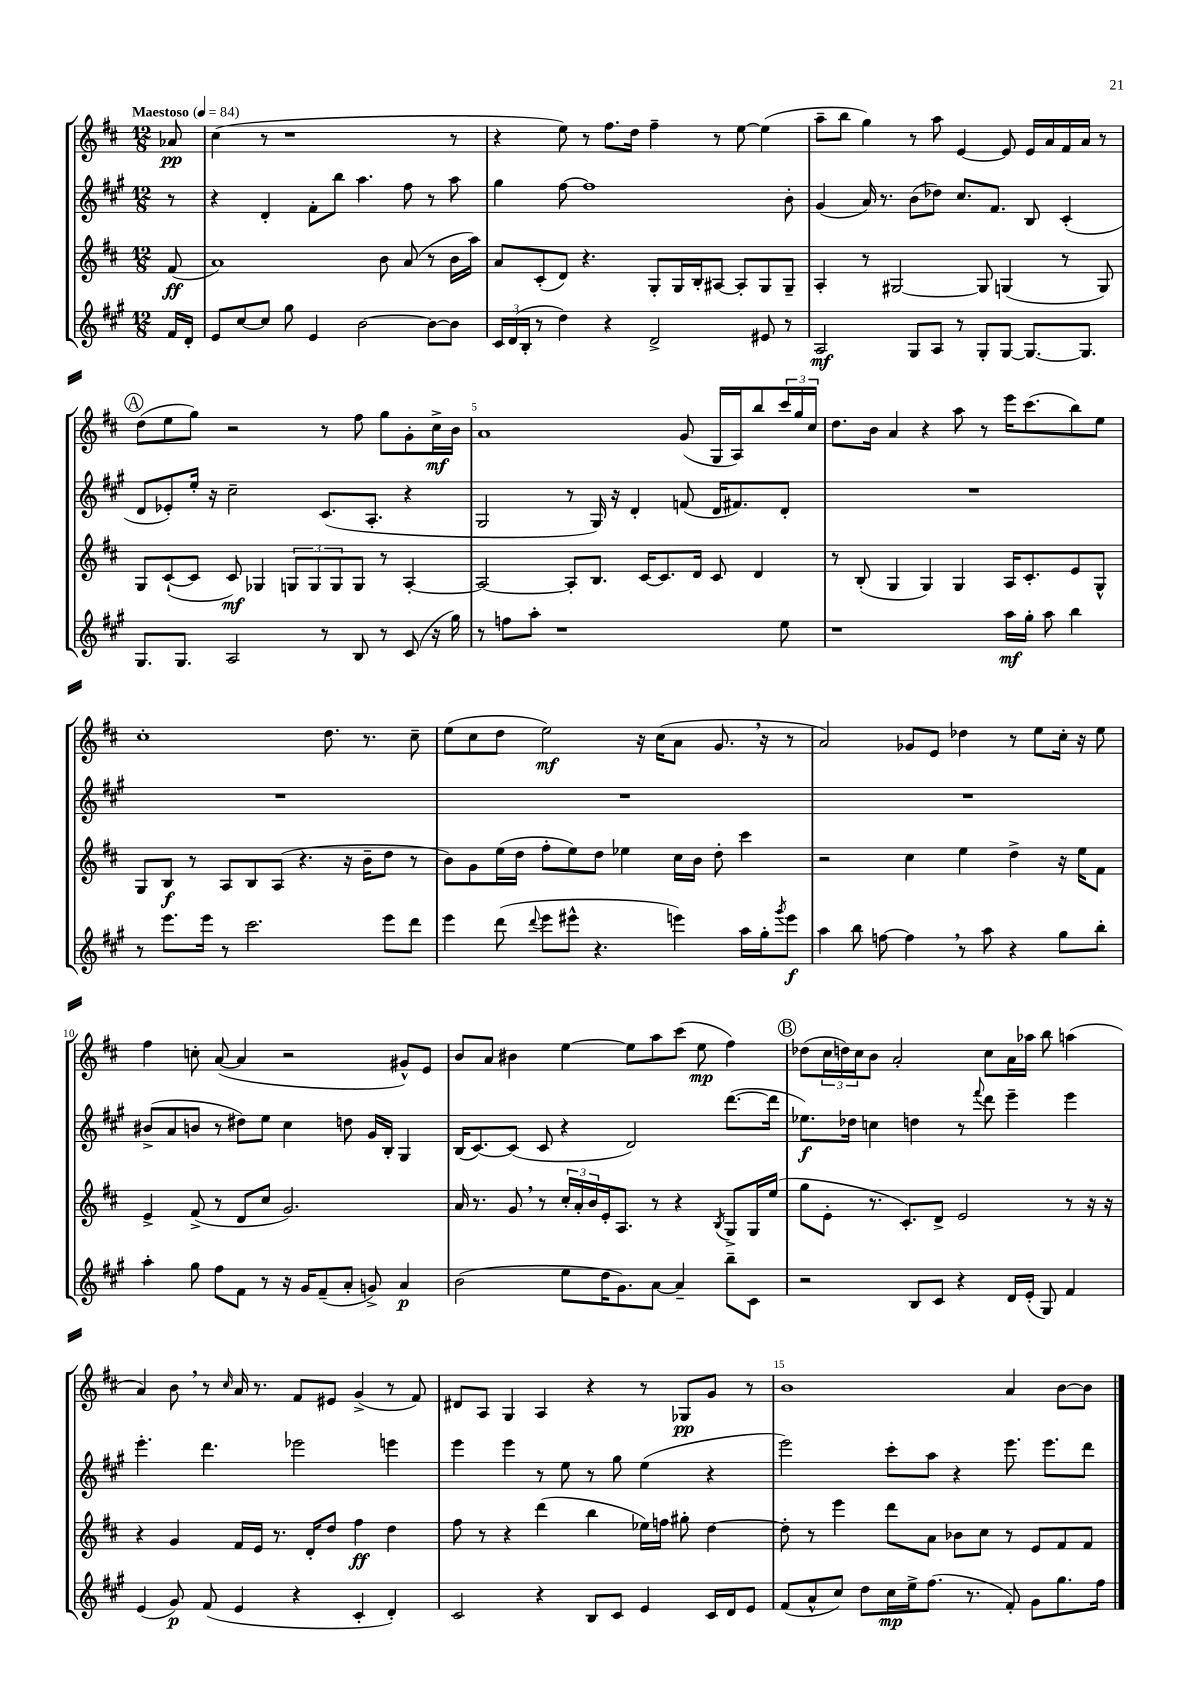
<<
\new StaffGroup <<
\new Staff = "s0" {
    \clef treble \key d \major \numericTimeSignature \time 12/8 \partial 8 \tempo "Maestoso" 4 = 84
    aes'8\pp |
    cis''4( r8 r1 r8 |
    r4 e''8) r8 fis''8. d''16 fis''4-- r8 e''8~ e''4( |
    a''8-- b''8 g''4) r8 a''8 e'4~ e'8 e'16 a'16 fis'16 a'16 r8 |
    \mark \markup { \circle "A" } d''8( e''8 g''8) r2 r8 fis''8 g''8 g'8-. cis''16->\mf b'16 |
    a'1 g'8( g16 a16) b''8 \tuplet 3/2 { cis'''16 g''16 cis''16 } |
    d''8. b'16 a'4 r4 a''8 r8 e'''16 cis'''8.( b''8) e''8 |
    cis''1-. d''8. r8. cis''8-- |
    e''8( cis''8 d''8 e''2\mf) r16 cis''16( a'8 g'8. \breathe r16 r8 |
    a'2) ges'8 e'8 des''4 r8 e''8 cis''16-. r16 e''8 |
    fis''4 c''8-. a'8~( a'4 r2 gis'8-^) e'8 |
    b'8 a'8 bis'4 e''4~ e''8 a''8 cis'''8( e''8\mp fis''4) |
    \mark \markup { \circle "B" } des''8( \tuplet 3/2 { cis''16 d''16) cis''16 } b'8 a'2-. cis''8 a'16 aes''16 b''8 a''4( |
    a'4) b'8 \breathe r8 \grace { cis''16 } a'16 r8. fis'8 eis'8 g'4->( r8 fis'8) |
    dis'8 a8 g4 a4 r4 r8 ges8\pp g'8 r8 |
    b'1 a'4 b'8~ b'8 \bar "|." |
}
\new Staff = "s1" {
    \clef treble \key a \major \numericTimeSignature \time 12/8 \partial 8
    r8 |
    r4 d'4-. fis'8-. b''8 a''4. fis''8 r8 a''8 |
    gis''4 fis''8~ fis''1 b'8-. |
    gis'4( a'16) r8. b'8( des''8) cis''8. fis'8. b8 cis'4-.( |
    \mark \markup { \circle "A" } d'8 ees'8-.) e''16-. r16 cis''2-- cis'8.( a8.-. r4 |
    gis2 r8 gis16) r16 d'4-. f'8( d'16 fis'8.) d'8-. |
    R1. |
    R1. |
    R1. |
    R1. |
    bis'8->( a'8 b'8 r8 dis''8) e''8 cis''4 d''8 gis'16 b16-. gis4 |
    b16( cis'8.~) cis'8( cis'8 r4 d'2) d'''8.~( d'''16 |
    \mark \markup { \circle "B" } ees''8.\f) des''16 c''4 d''4 r8 \appoggiatura { fis'''8 } d'''8 e'''4-- e'''4 |
    e'''4.-. d'''4. ees'''2 e'''4 |
    e'''4 e'''4 r8 e''8 r8 gis''8 e''4( r4 |
    e'''2) cis'''8-. a''8 r4 e'''8. e'''8. d'''8 \bar "|." |
}
\new Staff = "s2" {
    \clef treble \key d \major \numericTimeSignature \time 12/8 \partial 8
    fis'8\ff( |
    a'1) b'8 a'8( r8 b'16 a''16) |
    a'8 cis'8-.( d'8) r4. g8-. g16 b16-. ais8~ ais8-. g8 g8-- |
    a4-. r8 gis2~ gis8 g4( r8 g8) |
    \mark \markup { \circle "A" } g8 cis'8~-!( cis'8 cis'8\mf) ges4 \tuplet 3/2 { g8 g8 g8 } g8 r8 a4~-. |
    a2~ a8-. b8. cis'16~ cis'8. d'16 cis'8 d'4 |
    r8 b8-.( g4 g4) g4 a16 cis'8.-. e'8 g8-^ |
    g8 b8\f r8 a8 b8 a8( r4. r16 b'16-- d''8 r8 |
    b'8) g'8 e''16( d''16 fis''8-. e''8) d''8 ees''4 cis''16 b'16 d''8-. cis'''4 |
    r2 cis''4 e''4 d''4-> r16 e''16 fis'8 |
    e'4-> fis'8->( r8 d'8 cis''8 g'2.) |
    a'16 r8. g'8 \breathe r8 \tuplet 3/2 { cis''16-. a'16-. b'16 } e'16-. a8. r8 r4 \acciaccatura { b8 } g8-> g16 e''16( |
    \mark \markup { \circle "B" } g''8 e'8-. r8. cis'8.-.) d'8-> e'2 r8 r16 r16 |
    r4 g'4 fis'16 e'16 r8. d'16-. d''8 fis''4\ff d''4 |
    fis''8 r8 r4 d'''4( b''4 ees''16) f''16 gis''8-. d''4~ |
    d''8-. r8 e'''4 d'''8 a'8 bes'8 cis''8 r8 e'8 fis'8 fis'8 \bar "|." |
}
\new Staff = "s3" {
    \clef treble \key a \major \numericTimeSignature \time 12/8 \partial 8
    fis'16 d'16-. |
    e'8 cis''8~ cis''8 gis''8 e'4 b'2~ b'8~ b'8 |
    \tuplet 3/2 { cis'16 d'16( b16-. } r8 d''4) r4 d'2-> eis'8 r8 |
    a2\mf gis8 a8 r8 gis8-. gis8~ gis8.~ gis8. |
    \mark \markup { \circle "A" } gis8. gis8. a2 r8 b8 r8 cis'8( r16 gis''16) |
    r8 f''8 a''8-. r1 e''8 |
    r1 a''16\mf gis''16-. a''8 b''4 |
    r8 e'''8. e'''16 r8 cis'''2. e'''8 d'''8 |
    e'''4 d'''8( \appoggiatura { d'''8 } e'''8 eis'''8-^ r4. e'''4) a''16 gis''16-. \acciaccatura { gis'''8 } e'''8\f |
    a''4 b''8 f''8~ f''4 \breathe r8 a''8 r4 gis''8 b''8-. |
    a''4-. gis''8 fis''8 fis'8 r8 r16 gis'16 fis'8--( a'8-. g'8->) a'4\p |
    b'2( e''8 d''16 gis'8.) a'8~ a'4-- b''8-- cis'8 |
    \mark \markup { \circle "B" } r2 b8 cis'8 r4 d'16 e'16-.( gis8) fis'4 |
    e'4( gis'8\p) fis'8( e'4 r4 cis'4-. d'4-.) |
    cis'2 r4 b8 cis'8 e'4 cis'16 d'16 e'8 |
    fis'8( a'8-^ cis''8) d''8 cis''16\mp e''16-> fis''8.( r8. fis'8-.) gis'8 gis''8. fis''16 \bar "|." |
}
>>
>>
\layout { \context { \Score \override BarNumber.break-visibility = ##(#f #t #t) barNumberVisibility = #(every-nth-bar-number-visible 5) } }
